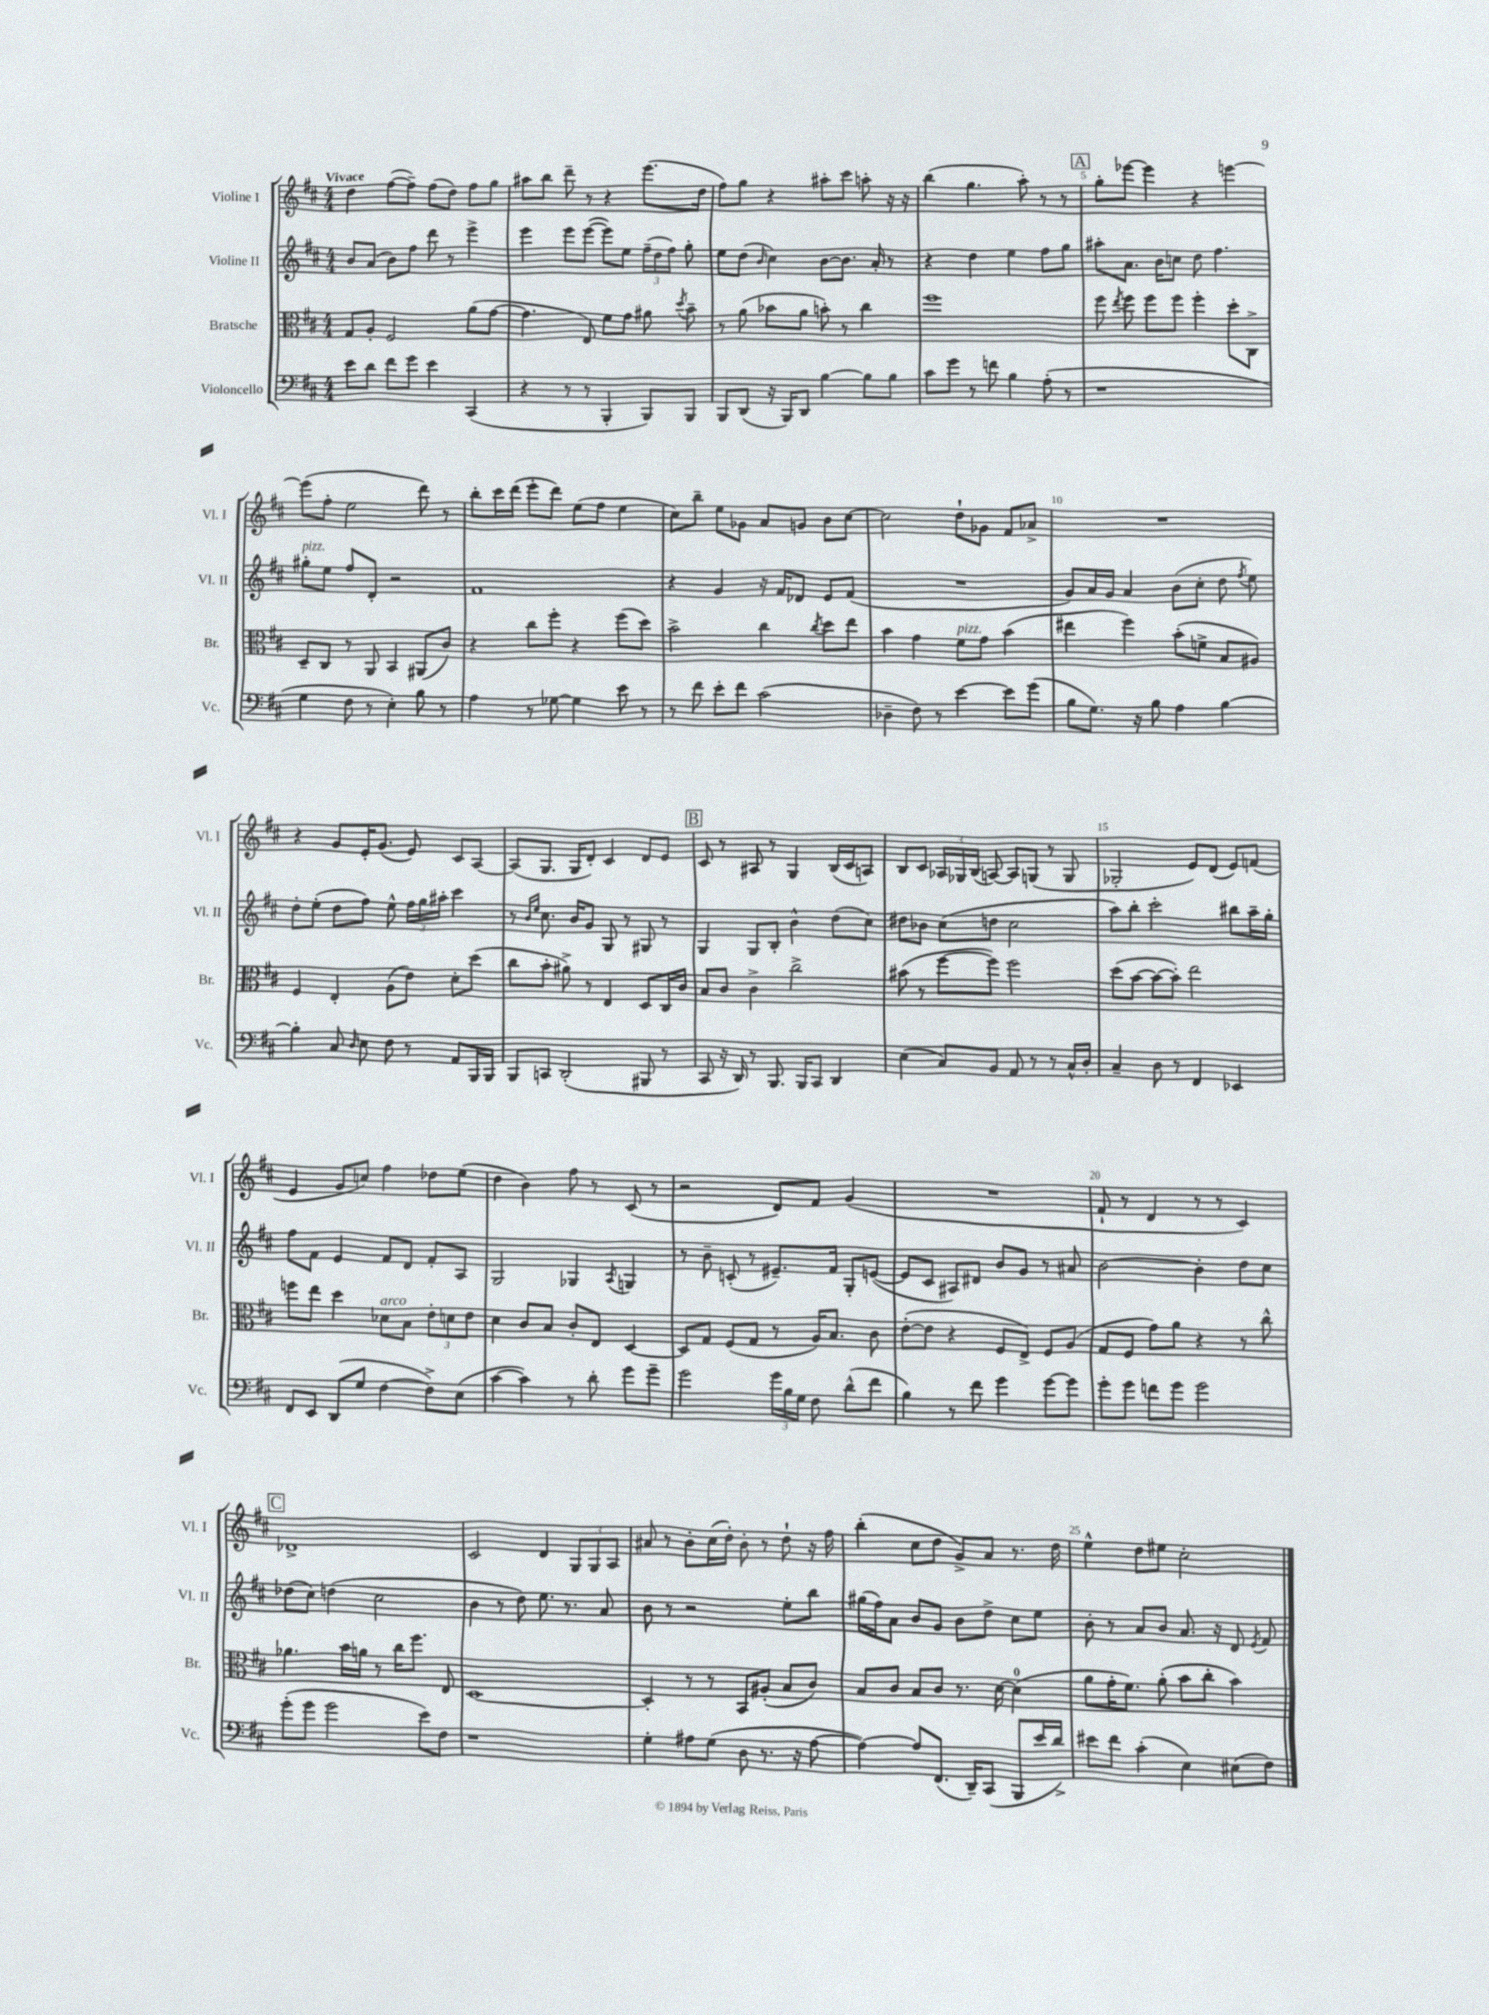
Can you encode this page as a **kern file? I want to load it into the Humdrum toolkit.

**kern	**kern	**kern	**kern
*staff4	*staff3	*staff2	*staff1
*clefF4	*clefC3	*clefG2	*clefG2
*k[f#c#]	*k[f#c#]	*k[f#c#]	*k[f#c#]
*M4/4	*M4/4	*M4/4	*M4/4
8e\L	8G/L	8b/L	4dd\
8d\J	8A'/J	(8a/J	.
8f#\L	2F#/	8b\L)	([8ff#\L
8g\J	.	8ff#\J	8ff#~\]J)
4e\	.	8ddd\	(8ff#\L
.	.	8r	8dd\J)
(4CC#/	(8a\L	4eee^\	8ff#\L
.	[8g\J	.	8gg\J
=	=	=	=
4r	4.g\]	4eee\	8aa#\L
.	.	.	8bb\J
8r	.	8eee\L	8ddd~\
8r	8E/)	([8eee\J	8r
4BBB'/	8f#\L	8eee\]L)	4r
.	8g\J	8ee\J	.
8BBB/L)	8a#\	(24ff#~\LL	(8.eee\L
.	.	24dd\	.
.	.	24ff#\JJ)	.
.	8qdd/	.	.
8BBB/J	8b~\	8gg'\	.
.	.	.	16dd\Jk
=	=	=	=
8BBB/L	8r	8ee\L	8ff#\L)
(8DD/J	(8a\	(8dd\J	8gg\J
.	.	16qqb/	.
16r	8b-\L	4cc#\)	4r
16BBB/LK)	.	.	.
8DD/J	8a\J	.	.
[4B\	8b'\)	[8b\L	8aa#'\L
.	8r	8.b\]J	8ccc#\J
8B\]L	4cc#\	.	8aa'\
.	.	16a'/	.
8B\J	.	8r	16r
.	.	.	16r
=	=	=	=
8c#\L	1ff#	4r	(4bb\
8g\J	.	.	.
8r	.	4dd\	4.gg\
8f\	.	.	.
4B\	.	4ee\	.
.	.	.	8aa'\)
(8A'\	.	8ff#\L	8r
8r	.	8gg\J	8r
=	=	=	=
1r	8ff#\	8aa#'\L	8gg'\L
.	8qee/	.	.
.	8ff#\	8.a\J	[8eee-\J
.	8ff#\L	.	4eee-\]
.	.	16b\LK	.
.	8ff#\J	8cc\J	.
.	4ff#'\	8dd\	4r
.	.	4.ff#\	.
.	8dd'\L	.	[4eee\
.	8C#^\J	.	.
=	=	=	=
4G\	8D~/L	8gg#'\L	(8eee\]L
.	8C#/J	8ee\J	8ff#'\J
8F#\	8r	8ff#/L	2ee\
8r	8AA/	8d'/J	.
4E'\)	4BB/	2r	.
8B\	(8AA#/L	.	8ddd\)
8r	8c#/J)	.	8r
=	=	=	=
4A\	4r	1f#	8bb'\L
.	.	.	16ccc#\L
.	.	.	(16ddd\JJ
8r	8cc#\L	.	8eee'\L
[8G-\	8ff#'\J	.	8ddd\J)
4G-\]	4r	.	(8ee\L
.	.	.	8ff#\J
8e\	(8ff#\L	.	4ee\
8r	8dd\J)	.	.
=	=	=	=
8r	2b^\	4r	8cc#\L)
8f#\	.	.	8bb~\J
8e'\L	.	4g/	8ee\L
8f#\J	.	.	8g-\J
(2c#\	4cc#\	16r	8a/L
.	.	16f#/LK	.
.	.	8d-/J	8g/J
.	8qcc#/	.	.
.	8dd\L	8e/L	8b\L
.	8ee\J	(8f#/J	[8cc#\J
=	=	=	=
4D-~\	4b\	1r	2cc#\]
8F#\)	4g\	.	.
8r	.	.	.
[4e\	8f#\L	.	8dd`\L
.	8g\J	.	8g-\J
8e\]L	(4b\	.	8f#/L
(8g\J	.	.	8a-^/J
=	=	=	=
8B\L	4ee#\	8g/L)	1r
8.G\J)	.	16a/L	.
.	.	16g/JJ	.
.	4ff#\)	4a/	.
16r	.	.	.
8B\	.	.	.
4A\	(8b'\L	(8b\L	.
.	8f^\J	8cc#'\J	.
[4B\	8B/L	8dd\	.
.	.	8qff#/	.
.	8A#/J)	8ee\)	.
=	=	=	=
4B'\]	4F#/	8dd'\L	4r
.	.	(8ee'\J	.
8C#/	4E'/	8dd\L	8g/L
16qqD/	.	.	.
8E\	.	8ff#\J)	16e'/K
.	.	.	(8.g/J
8F#\	(8A\L	8ee^^\	.
8r	8e\J)	24ff#\LL	8e/)
.	.	24gg\	.
.	.	24aa#'\JJ	.
8AA/L	8d'\L	4ccc#\	8c#/L
16BBB/L	(8dd\J	.	[8A/J
16BBB/JJ	.	.	.
=	=	=	=
8BBB/L	8cc#\L	8r	(8A/]L
.	.	16qqb/LL	.
.	.	16qqee/JJ	.
8CC/J	8b'\J	8.cc#\	8.G/J
(2DD'/	8a#^\)	.	.
.	.	16b/LK	16G/LK
.	8r	8g/J	8d'/J)
.	4E/	8G/	4c#/
.	.	8r	.
8BBB#/	8D/L	8G#/	8d/L
8r	16C#/L	8r	8e/J
.	16c#/JJ	.	.
=	=	=	=
8CC#/	8B/L	4G/	8c#/
16r	8c#/J	.	8r
16DD/)	.	.	.
8r	4c#^\	8G/L	8A#/
8.BBB/	.	8B'/J	8r
.	2cc#^\	4b^^\	4G/
16BBB/LK	.	.	.
8CC#/J	.	.	.
4DD/	.	(8dd\L	(16B/LL
.	.	.	16c#/J
.	.	8cc#\J)	8A/J)
=	=	=	=
(4E\	(8b#\	8dd#\L	8B/L
.	8r	8b-\J	8c#/J
8C#/L)	[8ff#\L	(8cc#\L	24A-/LL
.	.	.	24G-/
.	.	.	(24B/JJ
8BB/J	8ff#\]J)	8dd\J	[8A/)
8AA/	2ff#\	2cc#\	8A/]L
8r	.	.	(8G/J
8r	.	.	8r
16C#^^/LL	.	.	8G/
16D'/JJ	.	.	.
=	=	=	=
4C#~/	(8dd\L	8aa\L)	2G-'/
.	[8b\J	8bb'\J	.
8D\	8b\_L	2ccc#'\	.
8r	8b'\]J)	.	.
4FF#/	2ee\	.	8e/L)
.	.	.	(8d/J
4EE-/	.	8bb#\L	8e/L)
.	.	16aa~\L	(8f/J
.	.	16gg'\JJ	.
=	=	=	=
8FF#/L	8ff\L	8ff#\L	4e/
8EE/J	8ee\J	8f#\J	.
(8DD/L	4dd\	4e/	8g/L
8G/J	.	.	8cc/J)
[4F#\	8d-\L	8f#/L	4ff#\
.	8B\J	8d/J	.
8F#^\]L)	12e'\L	8f#'/L	8dd-\L
.	12d\	.	.
(8E\J	.	8A/J	(8ee\J
.	12e\J	.	.
=	=	=	=
[4c#\	4d\	2G/	4dd\
4c#\])	8c#/L	.	4b\)
.	8B/J	.	.
8r	8c#'/L	4G-/	8ff#\
8d'\	8E/J	.	8r
.	.	8qA/	.
8g\L	[4D/	4G/	(8c#/
8g~\J	.	.	8r
=	=	=	=
2g\	8D/]L	8r	2r
.	8G/J	8b~\	.
.	(8F#/L	(8c'/	.
.	8G/J	8r	.
24g\LL	8r	8.e#~/L)	8d/L)
24B\	.	.	.
24G\JJ	.	.	.
8F#\	16A/LK)	.	8f#/J
.	8.B/J	16f#/Jk	.
(8d^^\L	.	8G'/L	(4g/
8f#\J	8c#\	([8e/J	.
=	=	=	=
4B\)	([8e'\L	8e/]L	1r
.	8e\]J	8c#/J	.
8r	4r	8A#/L)	.
8f#\	.	8d#/J	.
4g\	8F#/L	8b/L	.
.	8E^/J)	8g/J	.
[8g\L	8F#/L	8r	.
8g\]J	(8A/J	8a#/	.
=	=	=	=
8g'\L	8G/L	[2b\	8f#`/
8g\J	8F#/J	.	8r
8f\L	8g\L)	.	4d/
8g\J	8a\J	.	.
2g\	4r	4b'\]	8r
.	.	.	8r
.	8r	8dd\L	4c#/)
.	8cc#^^\	8cc#\J	.
=	=	=	=
(8g'\L	4.a-\	(8dd-\L	1d-^
8g\J	.	8cc#\J)	.
2g\	.	(4dd\	.
.	16b\LL	.	.
.	16a\JJ	.	.
.	8r	2cc#\	.
.	16cc#\LK	.	.
.	8.ff#\J	.	.
8e\L)	.	.	.
8F#\J	8E/	.	.
=	=	=	=
1r	[1D	4b\	2c#/
.	.	8r	.
.	.	8dd\)	.
.	.	8.ee\	4d/
.	.	8.r	.
.	.	.	12G/L
.	.	.	12G/
.	.	8a/	.
.	.	.	12A/J
=	=	=	=
4G'\	4D'/]	8b\	8a#/
.	.	8r	8r
8A#\L	8r	2r	8b'\L
(8G\J	8r	.	(16cc#\L
.	.	.	16dd'\JJ)
8D\	8BB/L	.	8b'\
8.r	(8A#'/J	.	8r
.	8B/L	8ee'\L	8dd`\
16r	.	.	.
[8A#\	8c#/J)	8bb\J	16r
.	.	.	16ff#\
=	=	=	=
4A#\_)	8B/L	(16gg#\LL	(4bb'\
.	.	16ff#\J)	.
.	8c#/J	8a\J	.
8A#/]L	8B/L	8b/L	8cc#\L
(8.FF#/J	8c#/J	8g/J	8dd\J
.	8.r	8b\L	8g^/L)
16DD~/LK)	.	.	.
(8CC#/J	.	8dd^\J	8a/J
.	[16d\	.	.
8BBB/L	(4d\]	8cc#\L	8.r
16e/L	.	8ee\J	.
16d^/JJ)	.	.	16dd\
=	=	=	=
8e#\L	8a\L	8b'\	4ee^^\
8f#\J	16g'\K	8r	.
.	8.f#\J)	.	.
(4c#'\	.	8a/L	8dd\L
.	(8a'\	8b/J	8ee#\J
4E\)	8b\L	8.a/	2cc#'\
.	8cc#'\J	.	.
.	.	16r	.
(8E#\L	4b\)	8d/	.
.	.	8qe/	.
8F#\J)	.	8f#/	.
==	==	==	==
*-	*-	*-	*-
